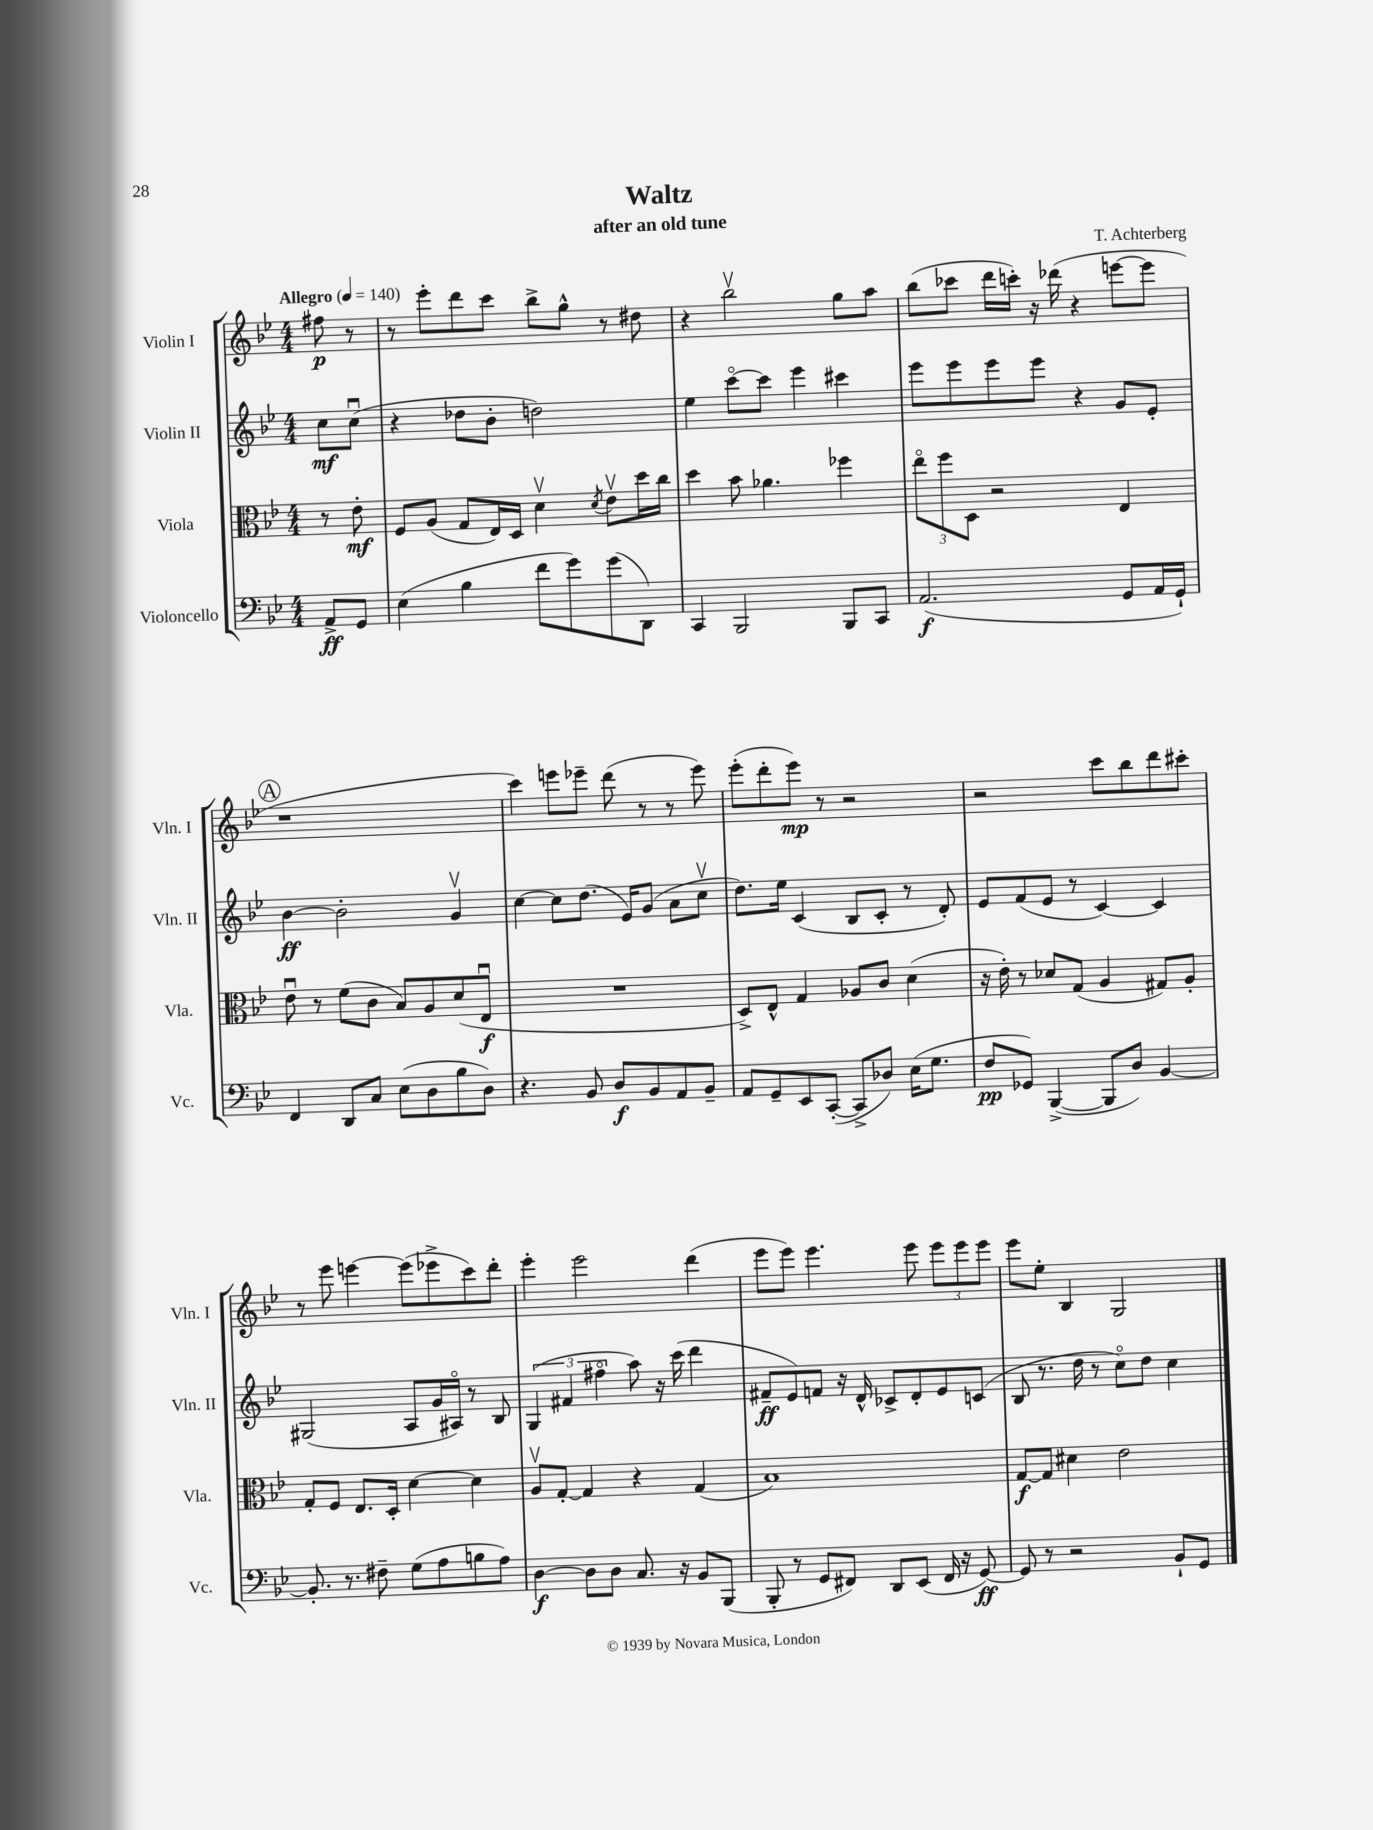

**kern	**kern	**kern	**kern
*staff4	*staff3	*staff2	*staff1
*clefF4	*clefC3	*clefG2	*clefG2
*k[b-e-]	*k[b-e-]	*k[b-e-]	*k[b-e-]
*M4/4	*M4/4	*M4/4	*M4/4
*MM140	*MM140	*MM140	*MM140
8AA^	8r	8cc	8ff#
8GG	8e-'	(8ccu	8r
=	=	=	=
(4E-	8F	4r	8r
.	(8A	.	8eee-'
4B-	8G	8dd-	8ddd
.	16E-)	8b-'	8ccc
.	16D	.	.
8f	4dv	2dd)	8bb-^
8g)	.	.	8gg^^
.	8qd	.	.
(8g	8e-v	.	8r
8DD)	16dd	.	8dd#
.	16cc	.	.
=	=	=	=
4CC	4dd	4ee-	4r
2BBB-	8b-	[8ccco	2bb-v
.	4.a-	8ccc]	.
.	.	4eee-	.
8BBB-	4ff-	4ccc#	8gg
8CC	.	.	8aa
=	=	=	=
(2.AA	12ee-o	8eee-	(8bb-
.	12ff	.	.
.	.	8eee-	8ccc-
.	12D	.	.
.	2r	8eee-	16ddd
.	.	.	16ccc')
.	.	8eee-	16r
.	.	.	(16ddd-
.	.	4r	4r
8GG	4E-	8g	[8eee
16AA	.	8e-'	8eee]
16GG`)	.	.	.
=	=	=	=
4FF	8e-u	[4b-	1r
.	8r	.	.
8DD	(8f	2b-']	.
8C	8c	.	.
(8E-	8B-)	.	.
8D	8A	.	.
8B-	(8d	4gv	.
8D)	8E-u	.	.
=	=	=	=
4.r	1r	[4cc	4ccc)
.	.	8cc]	8eee
8BB-	.	(8.dd	8eee-~
8D	.	.	(8ddd
.	.	16e-)	.
8BB-	.	(8g	8r
8AA	.	8a	8r
8BB-~	.	8ccv	8eee-)
=	=	=	=
8AA	8D^)	8.dd)	(8eee-'
8GG~	8E-^^	.	8ddd'
.	.	16ee-	.
8EE-	4G	(4c	8eee-)
([8CC'	.	.	8r
8CC^]	8A-	8B-	2r
8D-)	8c	8c'	.
(16E-	(4d	8r	.
8.G	.	.	.
.	.	8d')	.
=	=	=	=
8F	16r	8e-	2r
.	16e-')	.	.
8GG-)	8r	(8f	.
([4BBB-^	8d-	8e-	.
.	(8G	8r	.
8BBB-]	4A	[4c)	8ccc
8D)	.	.	8bb-
[4BB-	8G#)	4c]	8ddd
.	8A'	.	8ccc#'
=	=	=	=
8.BB-']	8G'	(2G#	8r
.	8F	.	8eee-
8.r	.	.	.
.	8.E-	.	[4eee
8F#~	.	.	.
.	16D'	.	.
(8G	[4d	8A	(8eee]
8A	.	16g	8eee-^
.	.	16A#o)	.
8B	4d]	8r	8ccc)
8A)	.	8B-	8ddd'
=	=	=	=
[4D	8Av	(6G	4eee-'
.	[8G'	.	.
.	.	6f#	.
8D]	4G]	.	2eee-
.	.	6ff#o	.
8D	.	.	.
8.C	4r	8aa)	.
.	.	16r	.
16r	.	(16ccc	.
8BB-	(4G	4ddd	(4ddd
(8BBB-	.	.	.
=	=	=	=
8BBB-'	1B-)	8f#~	8eee-
8r	.	8e-)	8eee-)
8GG	.	8f	4.eee-
8FF#)	.	16r	.
.	.	16d^^	.
8DD	.	8c-^	.
(8EE-	.	8d'	8eee-
16FF#	.	8e-	12eee-
16r	.	.	.
.	.	.	12eee-
[8GG)	.	(8c	.
.	.	.	12eee-
=	=	=	=
8GG]	[8G	8B-	8eee-
8r	8G]	8.r	8ee-'
2r	4d#	.	4B-
.	.	16dd	.
.	.	8r	.
.	2e-	8cco)	2G
.	.	8dd	.
8BB-`	.	4cc	.
8GG	.	.	.
==	==	==	==
*-	*-	*-	*-
